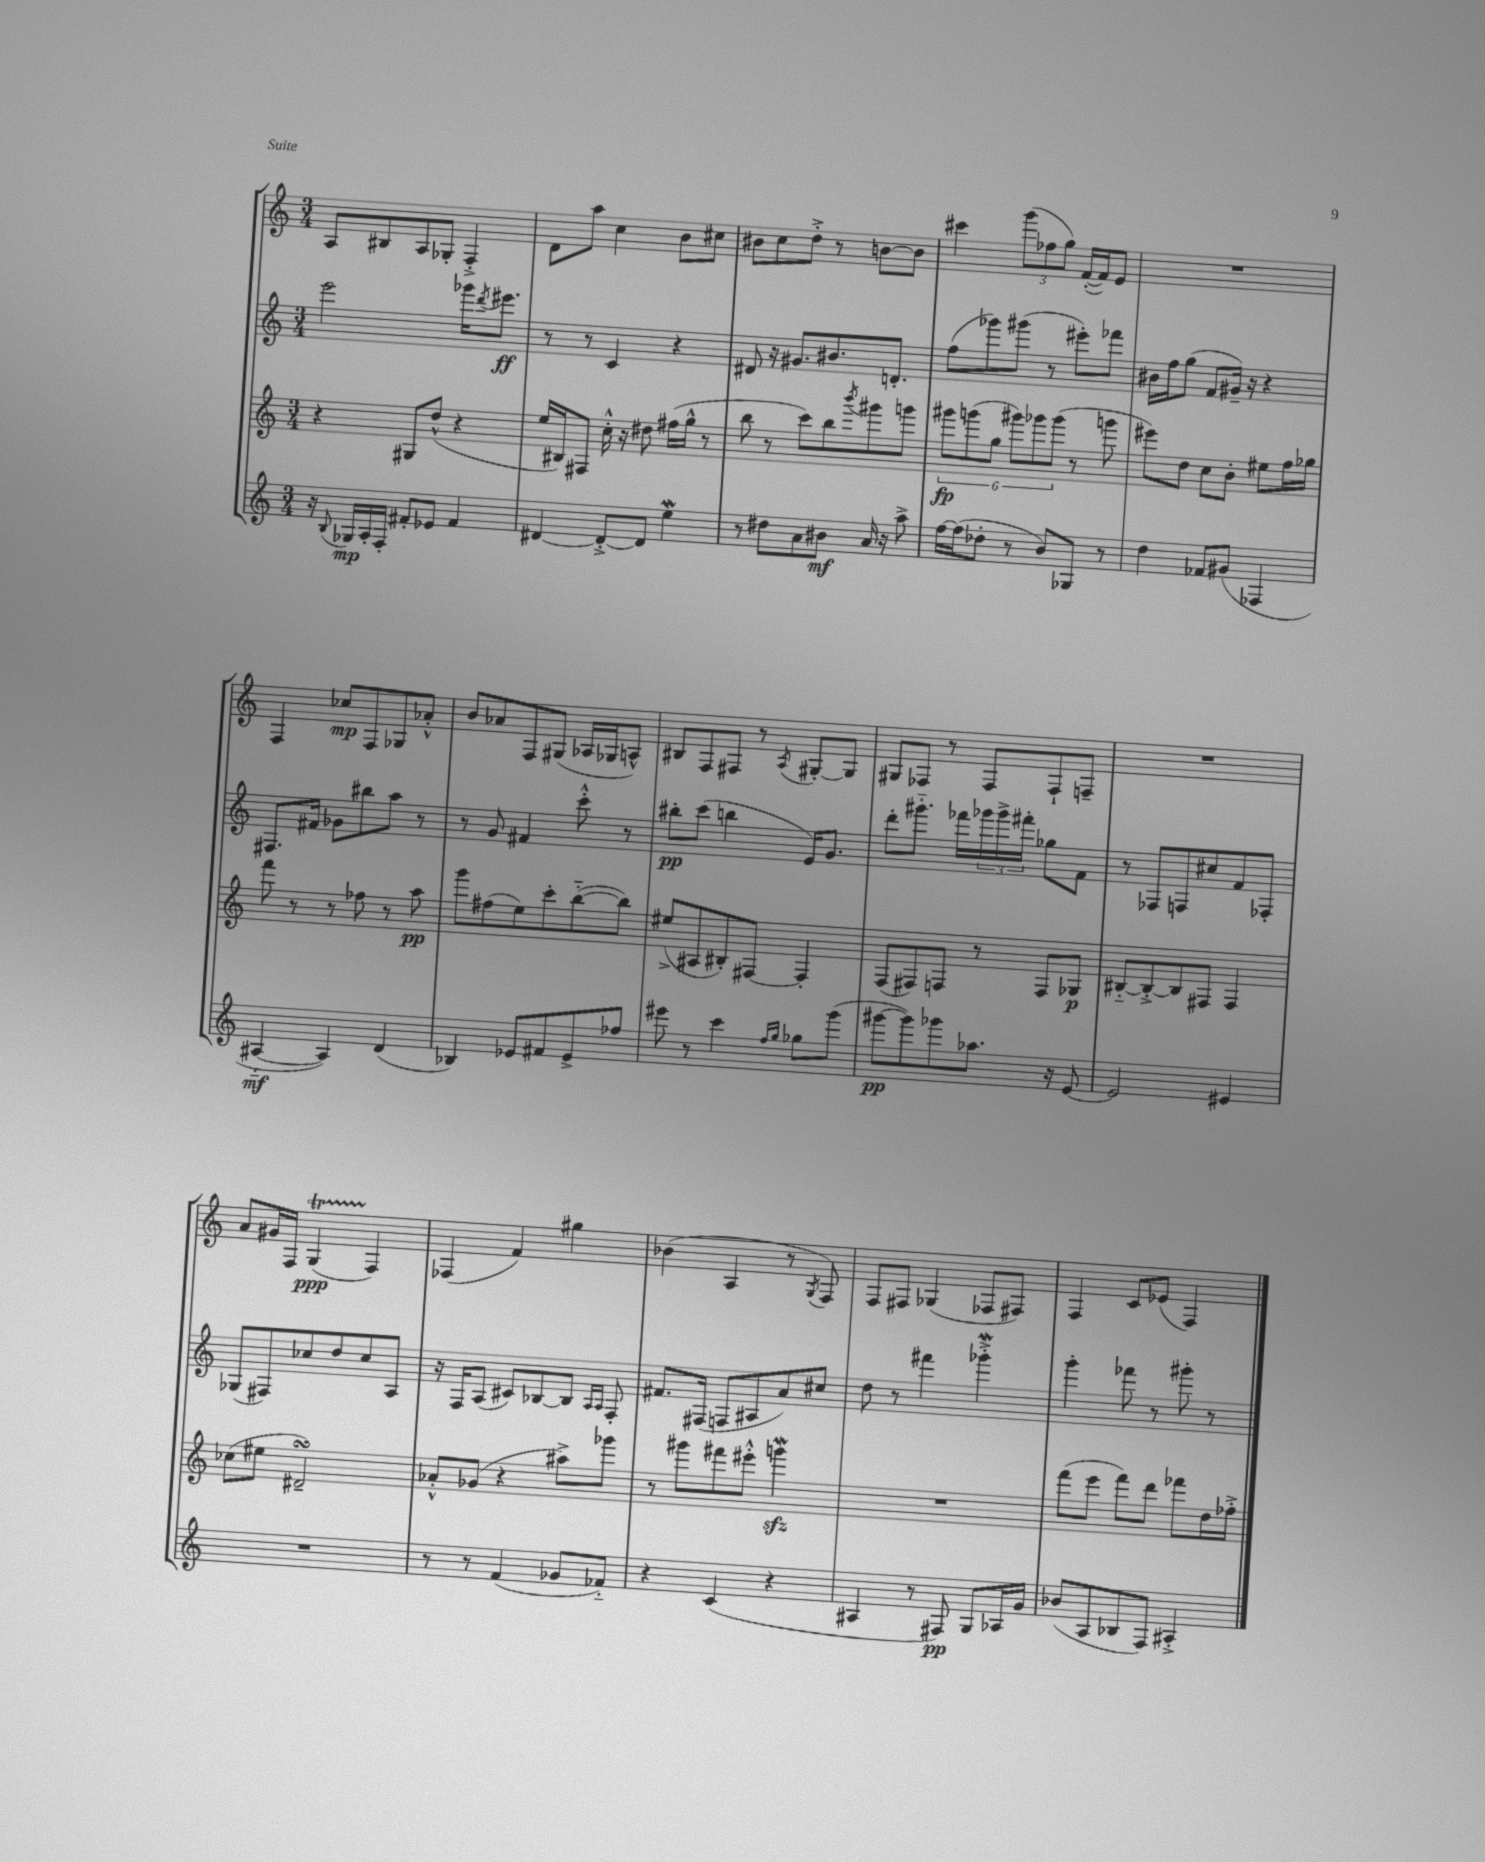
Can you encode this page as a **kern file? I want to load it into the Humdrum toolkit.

**kern	**dynam	**kern	**dynam	**kern	**dynam	**kern	**dynam
*part4	*part4	*part3	*part3	*part2	*part2	*part1	*part1
*staff4	*staff4	*staff3	*staff3	*staff2	*staff2	*staff1	*staff1
*clefG2	*	*clefG2	*	*clefG2	*	*clefG2	*
*k[]	*	*k[]	*	*k[]	*	*k[]	*
*M3/4	*	*M3/4	*	*M3/4	*	*M3/4	*
=26	=26	=26	=26	=26	=26	=26	=26
16r	.	4r	.	2eee\	.	8A/L	.
8qqB/	.	.	.	.	.	.	.
16G-X/LL	mp	.	.	.	.	.	.
16A'/	.	.	.	.	.	8B#X/	.
16F'/JJ	.	.	.	.	.	.	.
8f#X'/L	.	8G#X/L	.	.	.	8A/	.
8e-X/J	.	(8dd^^/J	.	.	.	8G-X'/J	.
4f#/	.	4r	.	16ggg-X\KL	.	4F'^/	.
.	.	.	.	8qddd/	.	.	.
.	.	.	.	8.eee#X\J	ff	.	.
=27	=27	=27	=27	=27	=27	=27	=27
[4d#X/	.	16ee/LL	.	8r	.	8d\L	.
.	.	16B#X/J)	.	.	.	.	.
.	.	8F#X/J	.	8r	.	8aa\J	.
8d#'^/L_	.	16cc'^^\	.	4c/	.	4cc\	.
.	.	16r	.	.	.	.	.
8d#/J]	.	8dd#X\	.	.	.	.	.
4eeW\	.	(16ff#X\LL	.	4r	.	8b\L	.
.	.	16gg^^\JJ	.	.	.	.	.
.	.	8r	.	.	.	8cc#X\J	.
=28	=28	=28	=28	=28	=28	=28	=28
8r	.	8bb\	.	8d#X/	.	8b#X\L	.
8dd#X\L	.	8r	.	16r	.	8cc\	.
.	.	.	.	8.g#X/L	.	.	.
8a\	.	8ccc\L)	.	.	.	8dd'^\J	.
8b#X\J	mf	8bb\	.	8.b#X/	.	8r	.
.	.	8qbbb/	.	.	.	.	.
16a/	.	8ggg#X\	.	.	.	[8bn\L	.
16r	.	.	.	8.dn'/J	.	.	.
8aa^\	.	8gggn\J	.	.	.	8b\J]	.
=29	=29	=29	=29	=29	=29	=29	=29
[16ff\LL	.	12ggg#X\L	fp	(8ff\L	.	4ccc#X\	.
(16ff\J]	.	.	.	.	.	.	.
.	.	(12gggn\	.	.	.	.	.
8dd-X'\J	.	.	.	8ggg-X\)	.	.	.
.	.	12gg\J	.	.	.	.	.
8r	.	12ggg#X\L)	.	(8ggg#X\J	.	(12ggg\L	.
.	.	12ggg-X\	.	.	.	12ff-X\	.
8b/L)	.	.	.	8r	.	.	.
.	.	(12ggg-\J	.	.	.	12gg\J)	.
8G-X/J	.	8r	.	8eee#X'\L)	.	([16f'/LL	.
.	.	.	.	.	.	16f/J])	.
8r	.	8gggn\	.	8fff-X\J	.	8e/J	.
=30	=30	=30	=30	=30	=30	=30	=30
4dd\	.	8eee#X\L)	.	16b#X\LL	.	2.r	.
.	.	.	.	16ff\J	.	.	.
.	.	8dd\J	.	(8gg\J	.	.	.
8f-X/L	.	8cc\L	.	8f/L	.	.	.
(8g#X/J	.	8b'\J	.	16g#X~/Jk)	.	.	.
.	.	.	.	16r	.	.	.
4F-X/	.	8ee#X\L	.	4r	.	.	.
.	.	16ff\L	.	.	.	.	.
.	.	16gg-X\JJ	.	.	.	.	.
!!LO:LB:g=z
=31	=31	=31	=31	=31	=31	=31	=31
[4A#X/	mf	8fff\	.	8.F#X/L	.	4F/	.
.	.	8r	.	.	.	.	.
.	.	.	.	16f#X/Jk	.	.	.
4A#/])	.	8r	.	8g-X\L	.	8cc-X/L	mp
.	.	8ff-X\	.	8bb#X\	.	8F/	.
(4d/	.	8r	.	8aa\J	.	8G-X/	.
.	.	8aa\	pp	8r	.	8a-X'^^/J	.
=32	=32	=32	=32	=32	=32	=32	=32
4B-X/)	.	8ggg\L	.	8r	.	8b/L	.
.	.	(8ff#X\	.	8g/	.	8a-X/	.
8e-X/L	.	8ee\)	.	4f#X/	.	8F/	.
8f#X/	.	8ccc'\	.	.	.	(8G#X/J	.
8e-^/	.	([8bb\	.	8ccc'^^\	.	16A-X/LL	.
.	.	.	.	.	.	16G-X/J	.
8ff-X/J	.	8bb\J])	.	8r	.	8An^^/J)	.
=33	=33	=33	=33	=33	=33	=33	=33
8eee#X\	.	(8ee#X^/L	.	8bb#X'\L	pp	8B#X/L	.
8r	.	8A#X/	.	(8ccc\J	.	8F/	.
4ccc\	.	8B#X'/)	.	4bbn\	.	8F#X/J	.
.	.	[8F#X/J	.	.	.	8r	.
16qqff/LL	.	.	.	.	.	.	.
16qqgg/JJ	.	.	.	.	.	8qA/	.
8gg-X\L	.	4F#'/]	.	16e/KL)	.	[8G#X'/L	.
.	.	.	.	8.g/J	.	.	.
(8ggg\J	.	.	.	.	.	8G#/J]	.
=34	=34	=34	=34	=34	=34	=34	=34
[8ggg#X\L	pp	(8F/L	.	8ddd'\L	.	8G#X/L	.
8ggg#\])	.	8F#X/)	.	8.ggg#X\J	.	8F-X/J	.
8ggg-X\	.	8Fn/J	.	.	.	8r	.
.	.	.	.	16fff-X\LL	.	.	.
8.aa-X\J	.	8r	.	24ggg-X\	.	8F-/L	.
.	.	.	.	24ggg-^\	.	.	.
.	.	.	.	24fff#X'\JJ	.	.	.
.	.	8F/L	.	8gg-X\L	.	8F-`/	.
16r	.	.	.	.	.	.	.
[8e/	.	8G-X/J	p	8f\J	.	8Fn~/J	.
=35	=35	=35	=35	=35	=35	=35	=35
2e/]	.	[8B#X/L	.	8r	.	2.r	.
.	.	8B#'^/_	.	8F-X/L	.	.	.
.	.	8B#/]	.	8Fn/	.	.	.
.	.	8F#X/J	.	8cc#X/	.	.	.
4e#X/	.	4F#/	.	8f/	.	.	.
.	.	.	.	8F-X'/J	.	.	.
!!LO:LB:g=z
=36	=36	=36	=36	=36	=36	=36	=36
2.r	.	(8cc-X\L	.	(8G-X/L	.	8a/L	.
.	.	8ee#X\J	.	8F#X/)	.	16g#X/L	.
.	.	.	.	.	.	16F/JJ	.
.	.	2d#XsSsS~/)	.	8cc-X/	.	(4GT/	ppp
.	.	.	.	8dd/	.	.	.
.	.	.	.	8cc-/	.	4F/)	.
.	.	.	.	8A/J	.	.	.
=37	=37	=37	=37	=37	=37	=37	=37
8r	.	8a-X'^^/L	.	16r	.	(4F-X/	.
.	.	.	.	16F/KL	.	.	.
8r	.	(8g-X/J	.	(8A/J	.	.	.
(4f/	.	4r	.	8c#X/L)	.	4f/)	.
.	.	.	.	[8B-X/	.	.	.
8g-X/L	.	8aa#X^\L)	.	8B-/J]	.	4gg#X\	.
.	.	.	.	16qqA/LL	.	.	.
.	.	.	.	16qqA/JJ	.	.	.
8f-X/J)	.	8ggg-X\J	.	8F'/	.	.	.
=38	=38	=38	=38	=38	=38	=38	=38
4r	.	8r	.	8.f#X/L	.	(4b-X\	.
.	.	8ggg#X\L	.	.	.	.	.
.	.	.	.	(16F#X/Jk	.	.	.
(4c/	.	8fff#X\	.	8Fn/L	.	4A/	.
.	.	8eee#X'^^\J	.	8A#X/	.	.	.
4r	.	4gggnzzW\	.	8a/)	.	8r	.
.	.	.	.	.	.	8qG/	.
.	.	.	.	8cc#X/J	.	8F/)	.
=39	=39	=39	=39	=39	=39	=39	=39
4A#X/	.	2.r	.	8dd\	.	8F/L	.
.	.	.	.	8r	.	8F#X/J	.
8r	.	.	.	4fff#X\	.	(4G-X/	.
8F#X/)	pp	.	.	.	.	.	.
8G/L	.	.	.	4ggg-Xw'^\	.	8F-X/L	.
16A-X/L	.	.	.	.	.	8F#X/J)	.
16g/JJ	.	.	.	.	.	.	.
=40	=40	=40	=40	=40	=40	=40	=40
(8b-X/L	.	(8fff\L	.	4ggg'\	.	4F/	.
8A/	.	8eee\J	.	.	.	.	.
8B-X/	.	8fff\L)	.	8fff-X\	.	8c/L	.
8F/J)	.	8ddd\J	.	8r	.	(8e-X/J	.
4A#X'^/	.	8fff-X\L	.	8ggg#X'\	.	4F/)	.
.	.	16dd\L	.	8r	.	.	.
.	.	16ff-X'^\JJ	.	.	.	.	.
==	==	==	==	==	==	==	==
*-	*-	*-	*-	*-	*-	*-	*-
